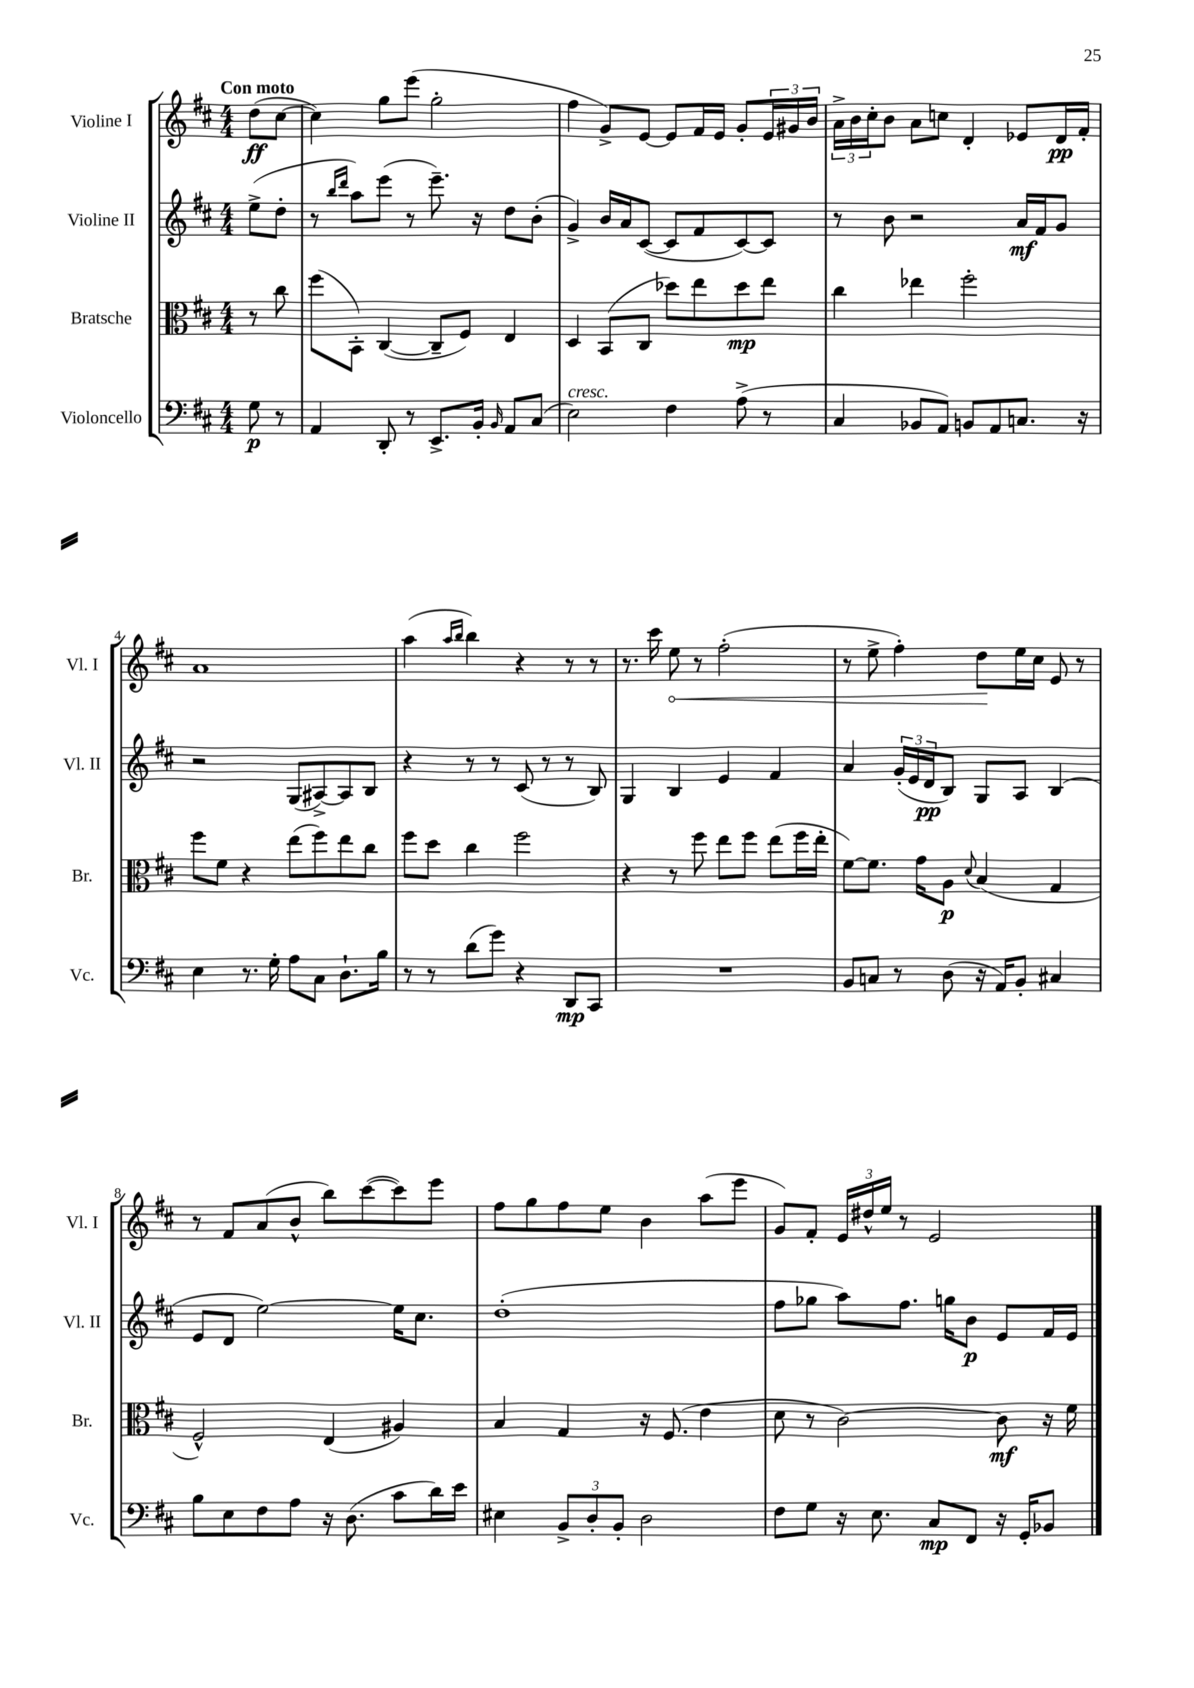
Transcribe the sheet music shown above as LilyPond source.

<<
\new StaffGroup <<
\new Staff = "s0" \with { instrumentName = "Violine I" shortInstrumentName = "Vl. I" } {
    \clef treble \key d \major \numericTimeSignature \time 4/4 \partial 4 \tempo "Con moto"
    d''8\ff( cis''8~ |
    cis''4) g''8 e'''8( g''2-. |
    fis''4 g'8->) e'8~ e'8 fis'16 e'16 g'8-. \tuplet 3/2 { e'16 gis'16 b'16 } |
    \tuplet 3/2 { a'16-> b'16 cis''16-. } b'8 a'8 c''8 d'4-. ees'8 d'16\pp fis'16-. |
    a'1 |
    a''4( \grace { a''16 b''16 } b''4) r4 r8 r8 |
    r8. cis'''16 \once \override Hairpin.circled-tip = ##t e''8\< r8 fis''2-.( |
    r8 e''8-> fis''4-.) d''8\! e''16 cis''16 e'8 r8 |
    r8 fis'8 a'8( b'8-^ b''8) cis'''8~( cis'''8) e'''8 |
    fis''8 g''8 fis''8 e''8 b'4 a''8( e'''8 |
    g'8) fis'8-. \tuplet 3/2 { e'16 dis''16-^ e''16 } r8 e'2 \bar "|." |
}
\new Staff = "s1" \with { instrumentName = "Violine II" shortInstrumentName = "Vl. II" } {
    \clef treble \key d \major \numericTimeSignature \time 4/4 \partial 4
    e''8->( d''8-. |
    r8 \grace { b''16 d'''16 } a''8) e'''8( r8 e'''8.--) r16 d''8 b'8-.( |
    g'4->) b'16 a'16 cis'8~( cis'8 fis'8 cis'8~) cis'8 |
    r8 b'8 r2 a'16\mf fis'16 g'8 |
    r2 g8( ais8~->) ais8 b8 |
    r4 r8 r8 cis'8( r8 r8 b8) |
    g4 b4 e'4 fis'4 |
    a'4 \tuplet 3/2 { g'16-.( e'16 d'16\pp } b8) g8 a8 b4( |
    e'8 d'8 e''2~) e''16 cis''8. |
    d''1-.( |
    fis''8 ges''8 a''8) fis''8. g''16 b'8\p e'8 fis'16 e'16 \bar "|." |
}
\new Staff = "s2" \with { instrumentName = "Bratsche" shortInstrumentName = "Br." } {
    \clef alto \key d \major \numericTimeSignature \time 4/4 \partial 4
    r8 cis''8 |
    fis''8( b,8-.) cis4~( cis8-- fis8) e4 |
    d4 b,8( cis8 des''8) e''8 des''8\mp e''8 |
    cis''4 ees''4 fis''2-. |
    fis''8 fis'8 r4 e''8( fis''8) e''8 cis''8 |
    fis''8 d''8 cis''4 fis''2 |
    r4 r8 fis''8 e''8 fis''8 e''8( fis''16 e''16-. |
    fis'8~) fis'8. g'16 a8\p \appoggiatura { d'8 } b4( g4 |
    fis2-^) e4( ais4) |
    b4 g4 r16 fis8.( e'4 |
    d'8 r8 cis'2~) cis'8\mf r16 fis'16 \bar "|." |
}
\new Staff = "s3" \with { instrumentName = "Violoncello" shortInstrumentName = "Vc." } {
    \clef bass \key d \major \numericTimeSignature \time 4/4 \partial 4
    g8\p r8 |
    a,4 d,8-. r8 e,8.-> b,16-. \grace { b,16 } a,8 cis8( |
    e2^\markup { \italic "cresc." }) fis4 a8->( r8 |
    cis4 bes,8 a,8) b,8 a,8 c8. r16 |
    e4 r8. g16-. a8 cis8 d8.-! b16 |
    r8 r8 d'8( g'8) r4 d,8\mp cis,8 |
    R1 |
    b,8 c8 r8 d8( r16 a,16) b,8-. cis4 |
    b8 e8 fis8 a8 r16 d8.( cis'8 d'16) e'16 |
    eis4 \tuplet 3/2 { b,8-> d8-. b,8-. } d2 |
    fis8 g8 r16 e8. cis8\mp fis,8 r16 g,16-. bes,8 \bar "|." |
}
>>
>>
